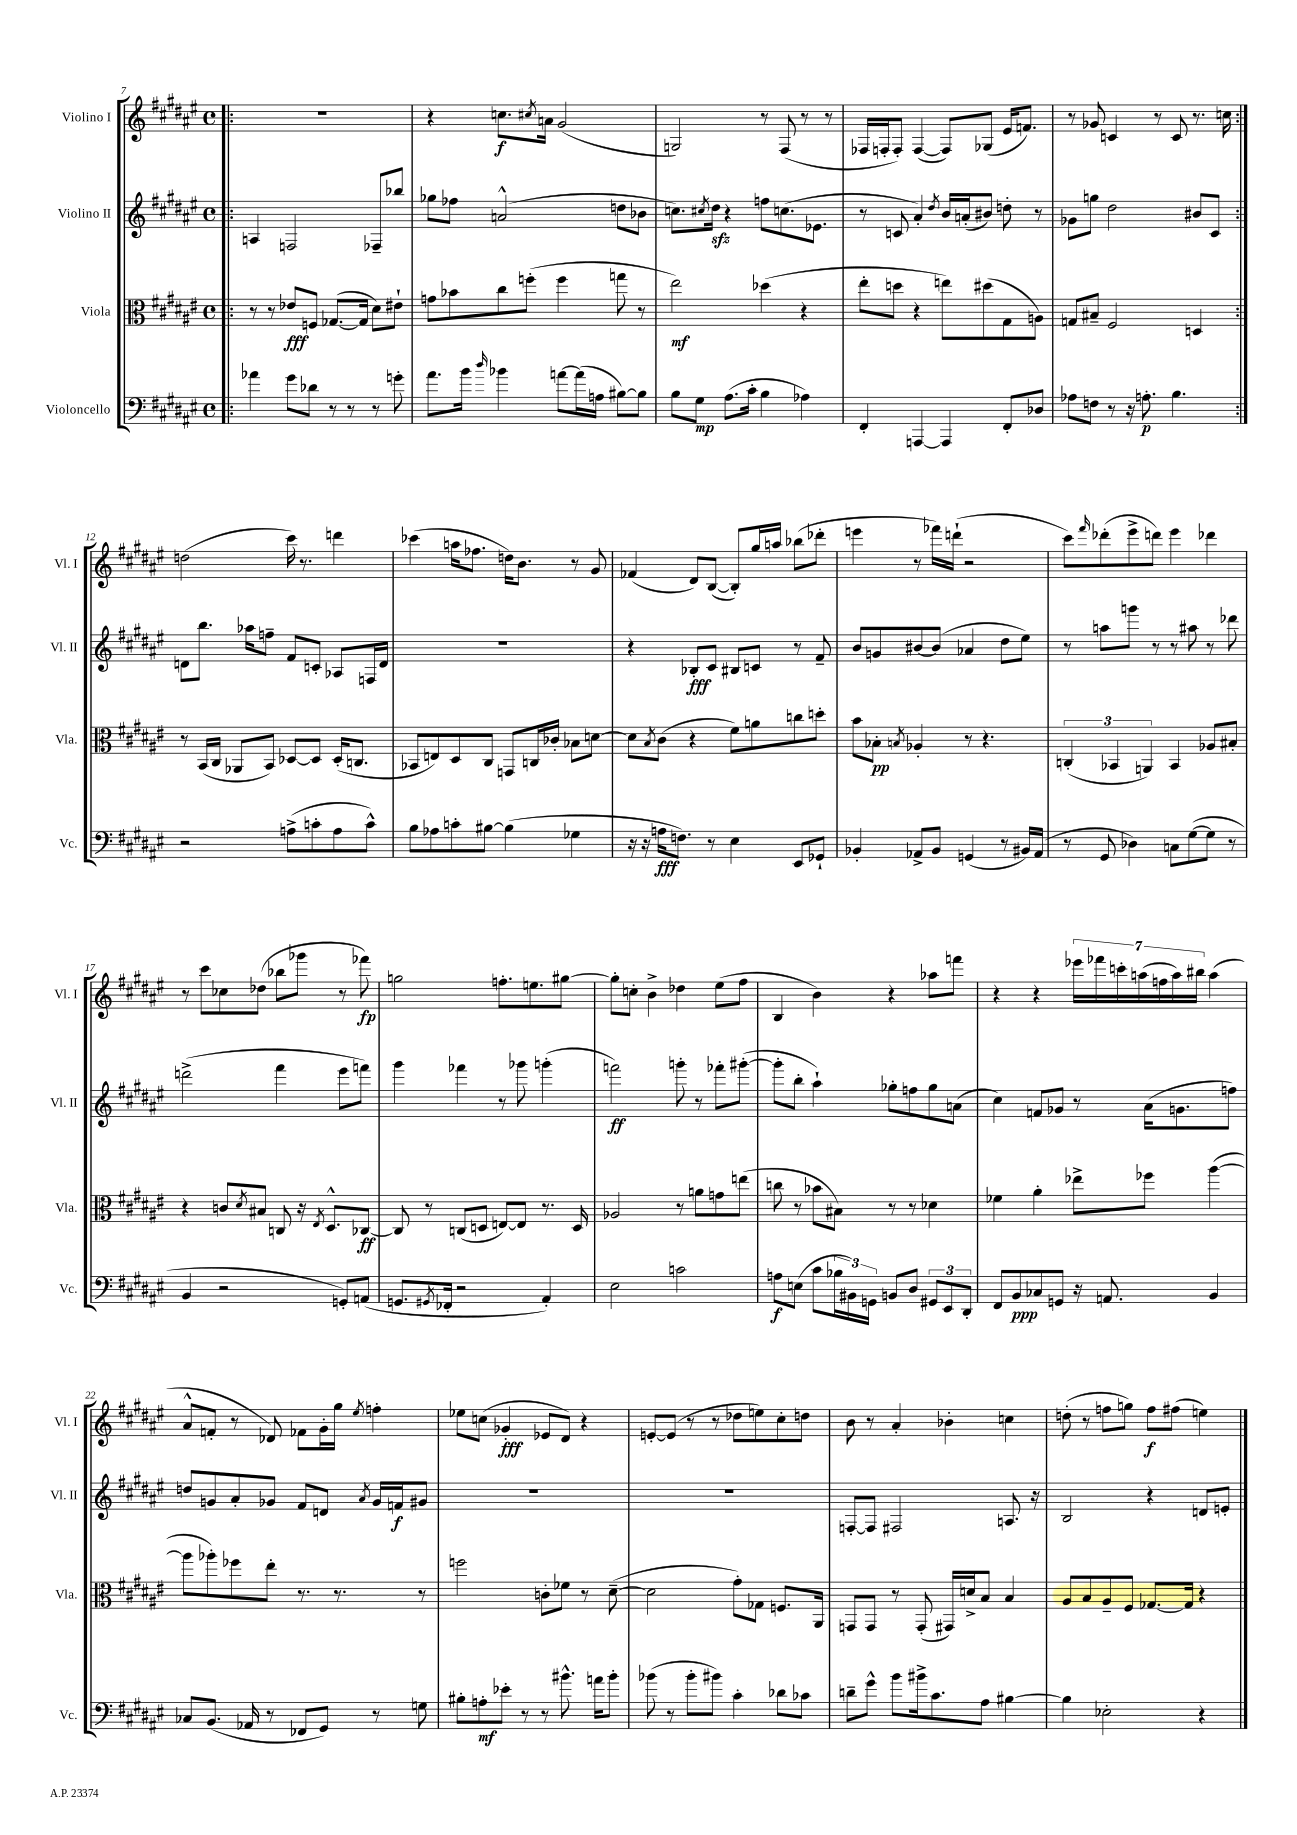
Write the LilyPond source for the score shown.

<<
\new StaffGroup <<
\new Staff = "s0" \with { instrumentName = "Violino I" shortInstrumentName = "Vl. I" } {
    \clef treble \key fis \major \defaultTimeSignature \time 4/4
    \repeat volta 2 { \bar ".|:" R1 |
    r4 c''8.\f \acciaccatura { cis''8 } a'16 gis'2( |
    g2) r8 fis8( r8 r8 |
    fes16 f16-. f8-.) f4~( f8) ges8( eis'16 f'8.) |
    r8 ges'8 c'4 r8 c'8 r8. c''16 | }
    d''2( cis'''16) r8. d'''4 |
    ces'''4( a''16 fes''8. d''16) b'8. r8 gis'8 |
    fes'4( dis'8) b8~( b8-.) gis''16 a''16 bes''8( des'''8-. |
    e'''4 r8 fes'''16) d'''16-!( r2 |
    cis'''8) \grace { fis'''16 } des'''8-.( eis'''8-> d'''8) eis'''4 des'''4 |
    r8 cis'''8 ces''8 des''8( bes''8 ges'''8 r8 fes'''8\fp) |
    g''2 f''8.-. e''8. gis''8~ |
    gis''8-. c''8-. b'4-> des''4 eis''8( fis''8 |
    b4 b'4) r4 aes''8 f'''8 |
    r4 r4 \tuplet 7/4 { ees'''16 fes'''16 c'''16-. a''16( f''16 a''16) bis''16 } a''4( |
    ais'8-^ f'8-. r8 des'8) fes'8 gis'16-. gis''16 \acciaccatura { eis''8 } f''4-. |
    ees''8 c''8( ges'4-.\fff ees'8 dis'8) r4 |
    e'8~-. e'8( r8 r8 des''8 e''8) cis''8-. d''8 |
    b'8 r8 ais'4-. bes'4-. c''4 |
    d''8-.( r8 f''8 g''8) f''8\f fis''8( e''4) \bar "|." |
}
\new Staff = "s1" \with { instrumentName = "Violino II" shortInstrumentName = "Vl. II" } {
    \clef treble \key fis \major \defaultTimeSignature \time 4/4
    \repeat volta 2 { \bar ".|:" a4 f2 fes8-- bes''8 |
    ges''8 fes''8 a'2-^( d''8 bes'8 |
    c''8.) \acciaccatura { cis''8 } dis''16\sfz r4 f''8 c''8.( ees'8. |
    r8 c'8 ais'4-.) \acciaccatura { dis''8 } b'16 a'16-.( bis'8) d''8-. r8 |
    ges'8 g''8 dis''2 bis'8 cis'8 | }
    d'8 b''8. aes''16 f''8-- fis'8 c'8-. aes8 f16 d'16 |
    R1 |
    r4 bes8-.\fff cis'8 bis8 c'8 r8 fis'8-- |
    b'8 g'8 bis'8~ bis'8( aes'4 dis''8 eis''8) |
    r8 a''8 g'''8 r8 r8 ais''8 r8 des'''8 |
    d'''2->( fis'''4 eis'''8 f'''8) |
    gis'''4 fes'''4 r8 ges'''8 g'''4-.( |
    f'''2\ff) g'''8-. r8 fes'''8-. gis'''8~-.( |
    gis'''8-. b''8-. ais''4-!) ges''8-. f''8 ges''8 a'8( |
    cis''4) f'8 ges'8 r8 ais'16( g'8. f''8) |
    d''8 g'8 ais'8-. ges'8 fis'8 d'8 \acciaccatura { ais'8 } ges'16 f'16\f gis'8 |
    R1 |
    R1 |
    f8~-. f8 fis2 a8. r16 |
    b2 r4 d'8 e'8-. \bar "|." |
}
\new Staff = "s2" \with { instrumentName = "Viola" shortInstrumentName = "Vla." } {
    \clef alto \key fis \major \defaultTimeSignature \time 4/4
    \repeat volta 2 { \bar ".|:" r8 r8 ees'8\fff f8 ges8.~( ges16 dis'8) eis'8-! |
    g'8 bes'8 cis''8 f''8-.( f''4 g''8 r8 |
    eis''2\mf) des''4( r4 |
    eis''8-. d''8 r4 e''8) dis''8( gis8 a8) |
    g8 bis8-- fis2 d4 | }
    r8 b,16( cis16 aes,8 b,8) des8~ des8 des16-.( c8. |
    bes,8 e8) dis8 cis8 g,8 c16 ces'16-. bes8 d'8~ |
    d'8 \acciaccatura { b8 } cis'8( r4 fis'8) a'8 c''8 d''8-. |
    b'8 bes8-.\pp \acciaccatura { b8 } aes4-. r8 r4. |
    \tuplet 3/2 { c4-.( bes,4 a,4) } bes,4 aes8 bis8-. |
    r4 c'8 \acciaccatura { dis'8 } bis8 c8 r16 \acciaccatura { eis8 } dis8.-^ ces8~\ff |
    ces8 r8 c8( d8 e8~) e8 r8. d16 |
    aes2 r8 a'8 g'8 e''8( |
    c''8 r8 bes'8 bis8) r8 r8 des'4 |
    fes'4 ais'4-. ees''8-> fes''8 ais''4~( |
    ais''8 aes''8-.) fes''8 eis''8-. r8. r8. r8 |
    f''2 c'8-. fes'8 r8 dis'8~--( |
    dis'2 gis'8-.) ges8 f8. ais,16 |
    g,8 g,8 r8 g,8-.( gis,16) d'16-> b8 b4 |
    ais8 b8 ais8-- fis8 ges8.~ ges16 r4 \bar "|." |
}
\new Staff = "s3" \with { instrumentName = "Violoncello" shortInstrumentName = "Vc." } {
    \clef bass \key fis \major \defaultTimeSignature \time 4/4
    \repeat volta 2 { \bar ".|:" aes'4 gis'8 des'8 r8 r8 r8 g'8-. |
    ais'8. b'16 \grace { dis''16 } bes'4 a'8~ a'16( a16 bis8~) bis8 |
    b8 gis8\mp ais8.( cis'16-. b4 aes4) |
    fis,4-. a,,4~ a,,4 fis,8-. des8 |
    aes8 f8 r8 r16 a8.-.\p b4. | }
    r2 a8->( c'8-. a8 c'8-^) |
    b8 aes8 c'8-. bis8~ bis4( ges4 |
    r16 r16 a16\fff f8.) r8 eis4 eis,8 ges,8-! |
    bes,4-. aes,8-> bes,8 g,4( r8 bis,16) aes,16( |
    r8 gis,8 des4) c8 gis8~( gis8 r8 |
    b,4 r2 g,8-.) a,8( |
    g,8. \acciaccatura { gis,8 } fes,16-. r2 ais,4-.) |
    eis2 c'2 |
    a8\f e8( cis'8 \tuplet 3/2 { bes16 bis,16) g,16 } b,8 dis8 \tuplet 3/2 { gis,8 eis,8 dis,8-. } |
    fis,8 b,8\ppp ces8 g,8 r16 a,8. b,4 |
    ces8 b,8.( aes,16 r8 fes,8 gis,8) r8 g8 |
    bis8-. a8-.\mf ees'8-. r8 r8 bis'8.-^ a'16 bis'8-. |
    bes'8( r8 bes'8-. bis'8) cis'4-. des'8 ces'8 |
    d'8-- gis'8-^ b'8 bis'16-> cis'8. ais8 bis4~ |
    bis4 ees2-. r4 \bar "|." |
}
>>
>>
\layout { \context { \Score currentBarNumber = #7 } }
